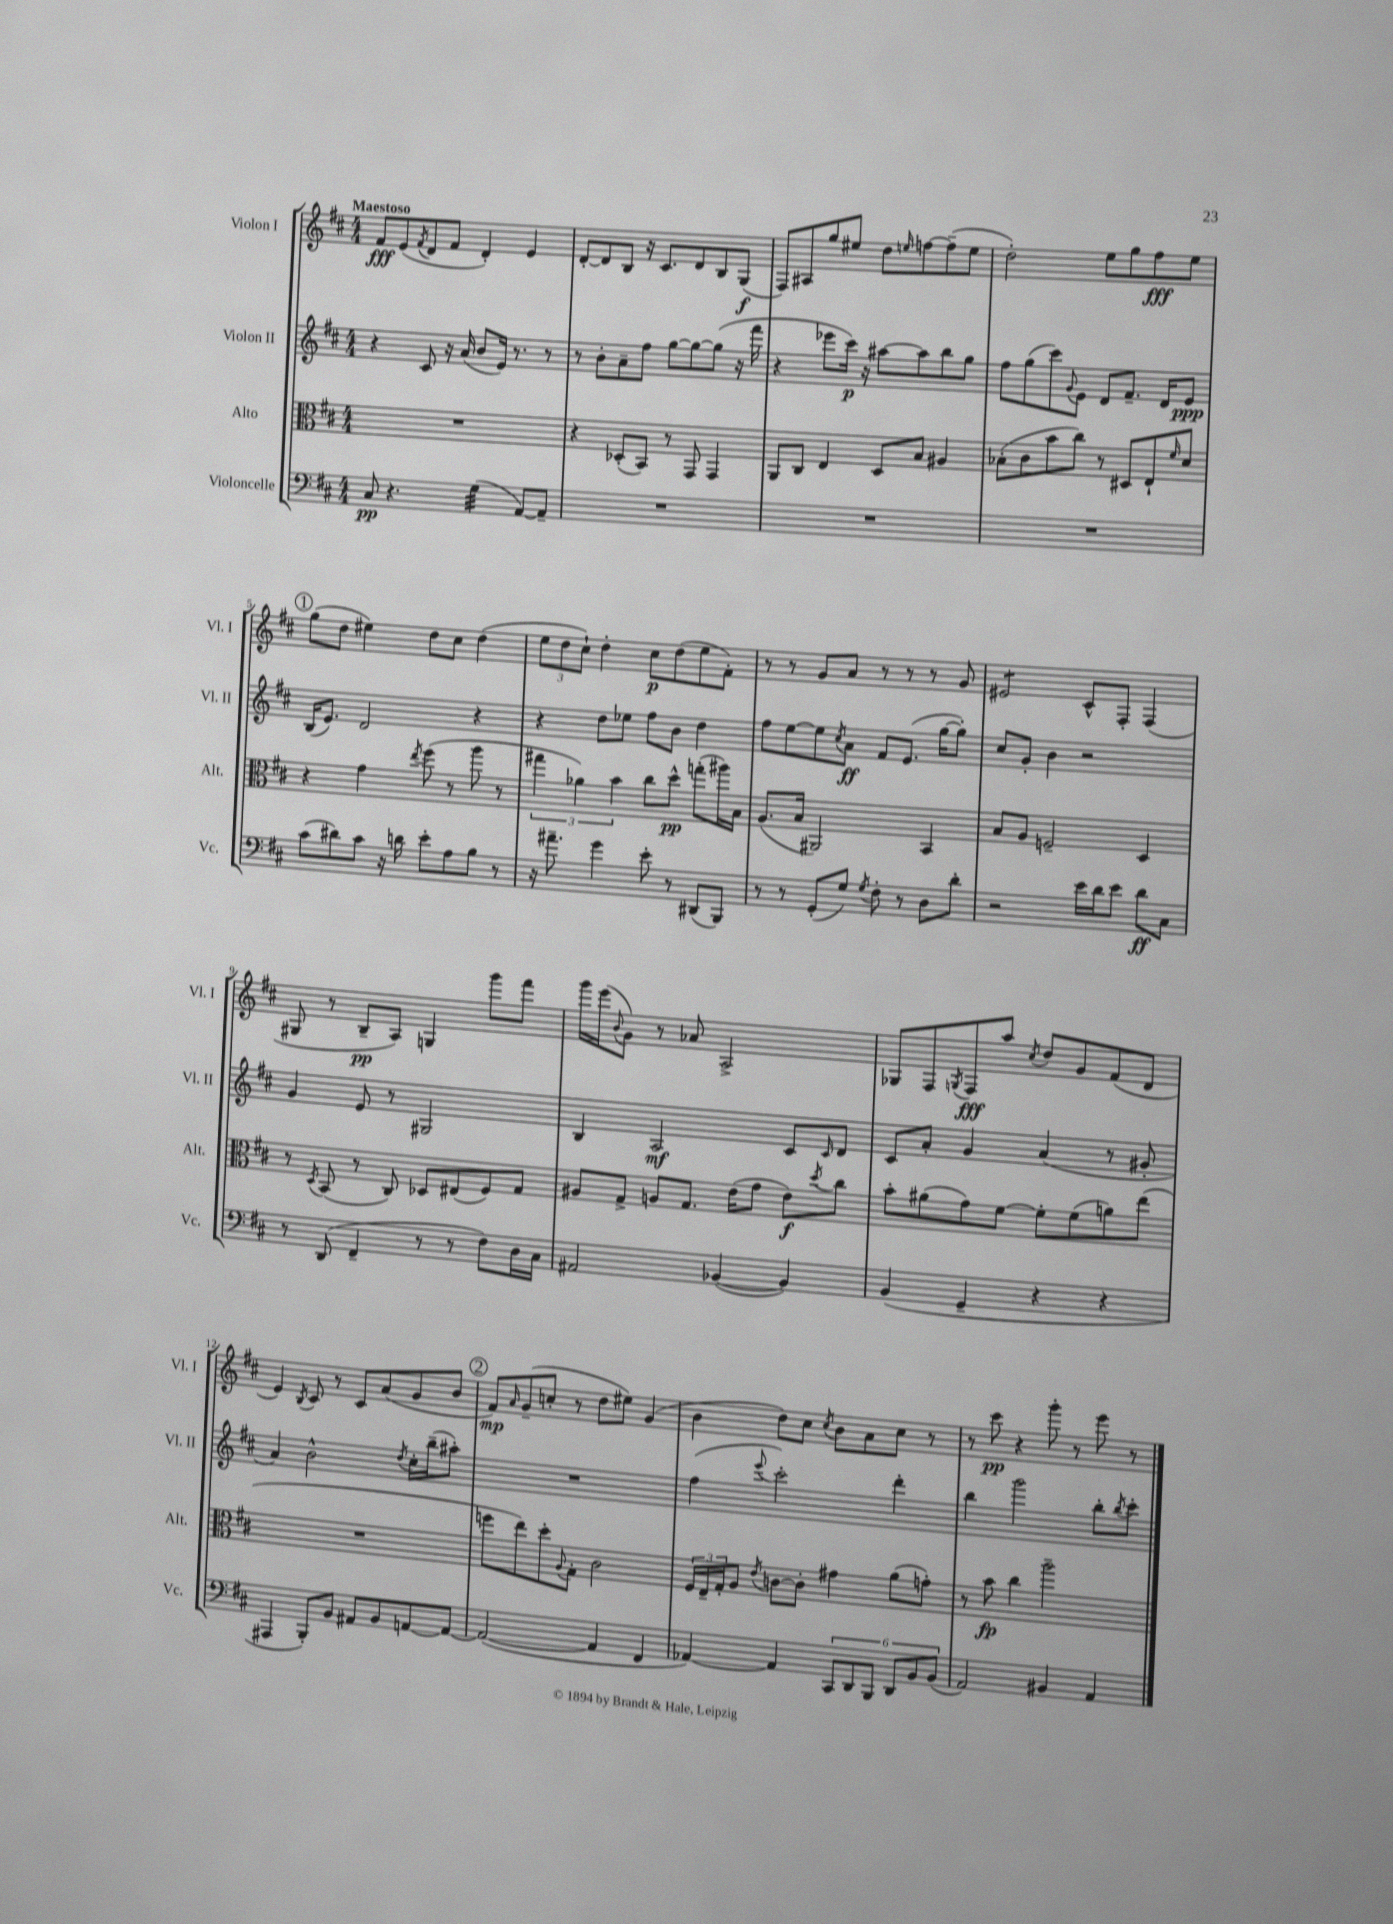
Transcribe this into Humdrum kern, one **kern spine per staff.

**kern	**kern	**kern	**kern
*staff4	*staff3	*staff2	*staff1
*clefF4	*clefC3	*clefG2	*clefG2
*k[f#c#]	*k[f#c#]	*k[f#c#]	*k[f#c#]
*M4/4	*M4/4	*M4/4	*M4/4
8C#/	1r	4r	8f#/L
4.r	.	.	(8e/
.	.	.	8qf#/
.	.	8c#/	8d/
.	.	16r	8f#/J
.	.	(16a/	.
(4G\	.	8b/L	4d'/)
.	.	16e/Jk)	.
.	.	8.r	.
[8AA/L)	.	.	4e/
8AA~/]J	.	8r	.
=	=	=	=
1r	4r	8r	[8d'/L
.	.	8b'\L	8d/]
.	(8D-'/L	8a~\	8B/J
.	8BB/J)	8ff#\J	16r
.	.	.	8.c#/L
.	8r	[8gg\L	.
.	8GG/	8gg\_	8d/
.	4GG/	(8gg\]J	8B/
.	.	16r	(8G/J
.	.	16fff#\	.
=	=	=	=
1r	8AA/L	4r	8F#/L)
.	8C#/J	.	8A#/
.	4E/	8eee-\L	8gg/
.	.	16ccc#\Jk)	8ee#/J
.	.	16r	.
.	8D/L	[8aa#\L	8dd\L
.	.	.	16qqee/
.	8B/J	8aa#\]	[8ff\
.	4A#/	8bb\	(8ff~\]
.	.	8gg\J	8ee\J
=	=	=	=
1r	(8B-'\L	8ff#\L	2dd'\)
.	8c#\	(8gg\	.
.	8b\	8ccc#\)	.
.	.	8qqg/	.
.	8cc#\J)	8e\J	.
.	8r	8d/L	8ee\L
.	8D#/L	8.f#~/J	8gg\
.	8E`/	.	8ff#\
.	.	16d/LK	.
.	16qqf#/	.	.
.	8d/J	8e/J	8ee\J
=	=	=	=
(8c#\L	4r	(16B/LK	(8gg\L
.	.	8.e/J)	.
8d#\)	.	.	8dd\J
8c#\J	4g\	2d/	4ee#\)
16r	.	.	.
16d\	.	.	.
.	8qee/	.	.
8e'\L	(8ff#\	.	8dd\L
8A\	8r	.	8cc#\J
8B\J	8aa\	4r	(4dd\
8r	8r	.	.
=	=	=	=
16r	6gg#\	4r	12ee\L
8.a#~\	.	.	.
.	.	.	12dd\
.	6a-\)	.	12cc#`\J)
4g\	.	8dd\L	4dd'\
.	6b\	.	.
.	.	8ee-\J	.
8e'\	8cc#\L	8ff#\L	8cc#\L
8r	8dd^^\J	8b\J	(8dd\
(8DD#/L	(8gg'\L	4dd\	8ee\
8BBB/J)	16aa#\L)	.	8f#'\J)
.	16B\JJ	.	.
=	=	=	=
8r	(8.A/L	8ff#\L	8r
8r	.	[8ee\	8r
.	16B/Jk	.	.
(8GG'/L	2AA#/)	8ee\]	8g/L
.	.	8qcc#/	.
8G/J)	.	8a\J	8a/J
8qG/	.	.	.
8F#'\	.	8f#/L	8r
8r	.	(8.e/J	8r
8D\L	4BB/	.	8r
.	.	[16gg\LK	.
8d'\J	.	8gg'\]J)	8g/
=	=	=	=
2r	8B/L	8cc#/L	2e#/
.	8A/J	8g'/J	.
.	2F~/	4b\	.
16e\LL	.	2r	8c#^^/L
16d\J	.	.	.
8e\J	.	.	8F#'/J
8d\L	4D/	.	(4F#/
8C#\J	.	.	.
=	=	=	=
8r	8r	4g/	8G#/
.	8qD/	.	.
(8DD/	(8BB/	.	8r
4FF#~/	8r	8e/	8B~/L
.	8C#/)	8r	8A/J)
8r	8D-/L	2G#/	4G/
8r	(8E#/	.	.
8F#\L)	8F#/)	.	8ggg\L
16D\L	8G/J	.	8fff#\J
16C#\JJ	.	.	.
=	=	=	=
2AA#/	8A#/L	4B/	16ggg\LL
.	.	.	(16eee\J
.	.	.	8qqb/
.	8G^/J	.	8g\J)
.	8A/L	2A/	8r
.	8.G/J	.	8a-/
([4BB-/	.	.	2A^/
.	(16e\LK	.	.
.	8g\J	.	.
4BB-/])	8e\L)	8c#/L	.
.	8qdd/	16qqc#/	.
.	8cc#\J	8d/J	.
=	=	=	=
(4BB/	8b'\L	8c#/L	8G-/L
.	(8a#\	8a'/J	8F#/
.	.	.	8qG/
4GG~/	8g\)	4g/	8F#/
.	[8f#\J	.	8aa/J
.	.	.	8qcc#/
4r	8f#'\]L	(4a/	8dd/L
.	(8f#\	.	8g/
4r	8a\)	8r	(8f#/
.	(8ee\J	8g#'/	8d/J
=	=	=	=
4AAA#/	1r	4a/)	4e/)
.	.	.	8qB/
8BBB'/L)	.	2b^^\	8c#/
8BB/J	.	.	8r
8AA#/L	.	.	8c#/L
8BB/	.	.	(8a/
.	.	8qdd/	.
[8AA/	.	16cc#'\LL	8g/
.	.	(16bb~\J	.
8AA/_J	.	8aa#'\J)	8b/J
=	=	=	=
(2AA/_	8ff\L	1r	8f#/L)
.	.	.	16qqa/
.	8ee\)	.	(8g~/
.	8dd'\	.	8cc'/J
.	8qqA/	.	.
.	8G'\J	.	8r
4AA/]	2c#\	.	8dd\L
.	.	.	8ee#\J)
4FF#/	.	.	(4g/
=	=	=	=
[4AA-/)	24F#/LL	(4ff#\	4b\
.	24E~/	.	.
.	24G'/J	.	.
.	8A/J	.	.
.	8qe/	8qqeee/	.
4AA-/]	[8c\L	2ccc#'\)	8dd\L)
.	8c'\]J	.	8cc#\J
.	.	.	8qcc#/
12CC#/L	4g#\	.	8b\L
12DD/	.	.	.
.	.	.	8a\
12BBB/J	.	.	.
12DD/L	(8a\L	4ddd'\	8cc#\J
12BB/	.	.	.
.	8g'\J)	.	8r
(12BB/J	.	.	.
=	=	=	=
2AA/)	8r	4bb\	8r
.	8b\	.	8ccc#\
.	4cc#\	2ggg\	4r
4BB#/	2aa~\	.	8ggg'\
.	.	.	8r
4AA/	.	8bb'\L	8eee\
.	.	8qbb/	.
.	.	8ccc#'\J	8r
==	==	==	==
*-	*-	*-	*-
